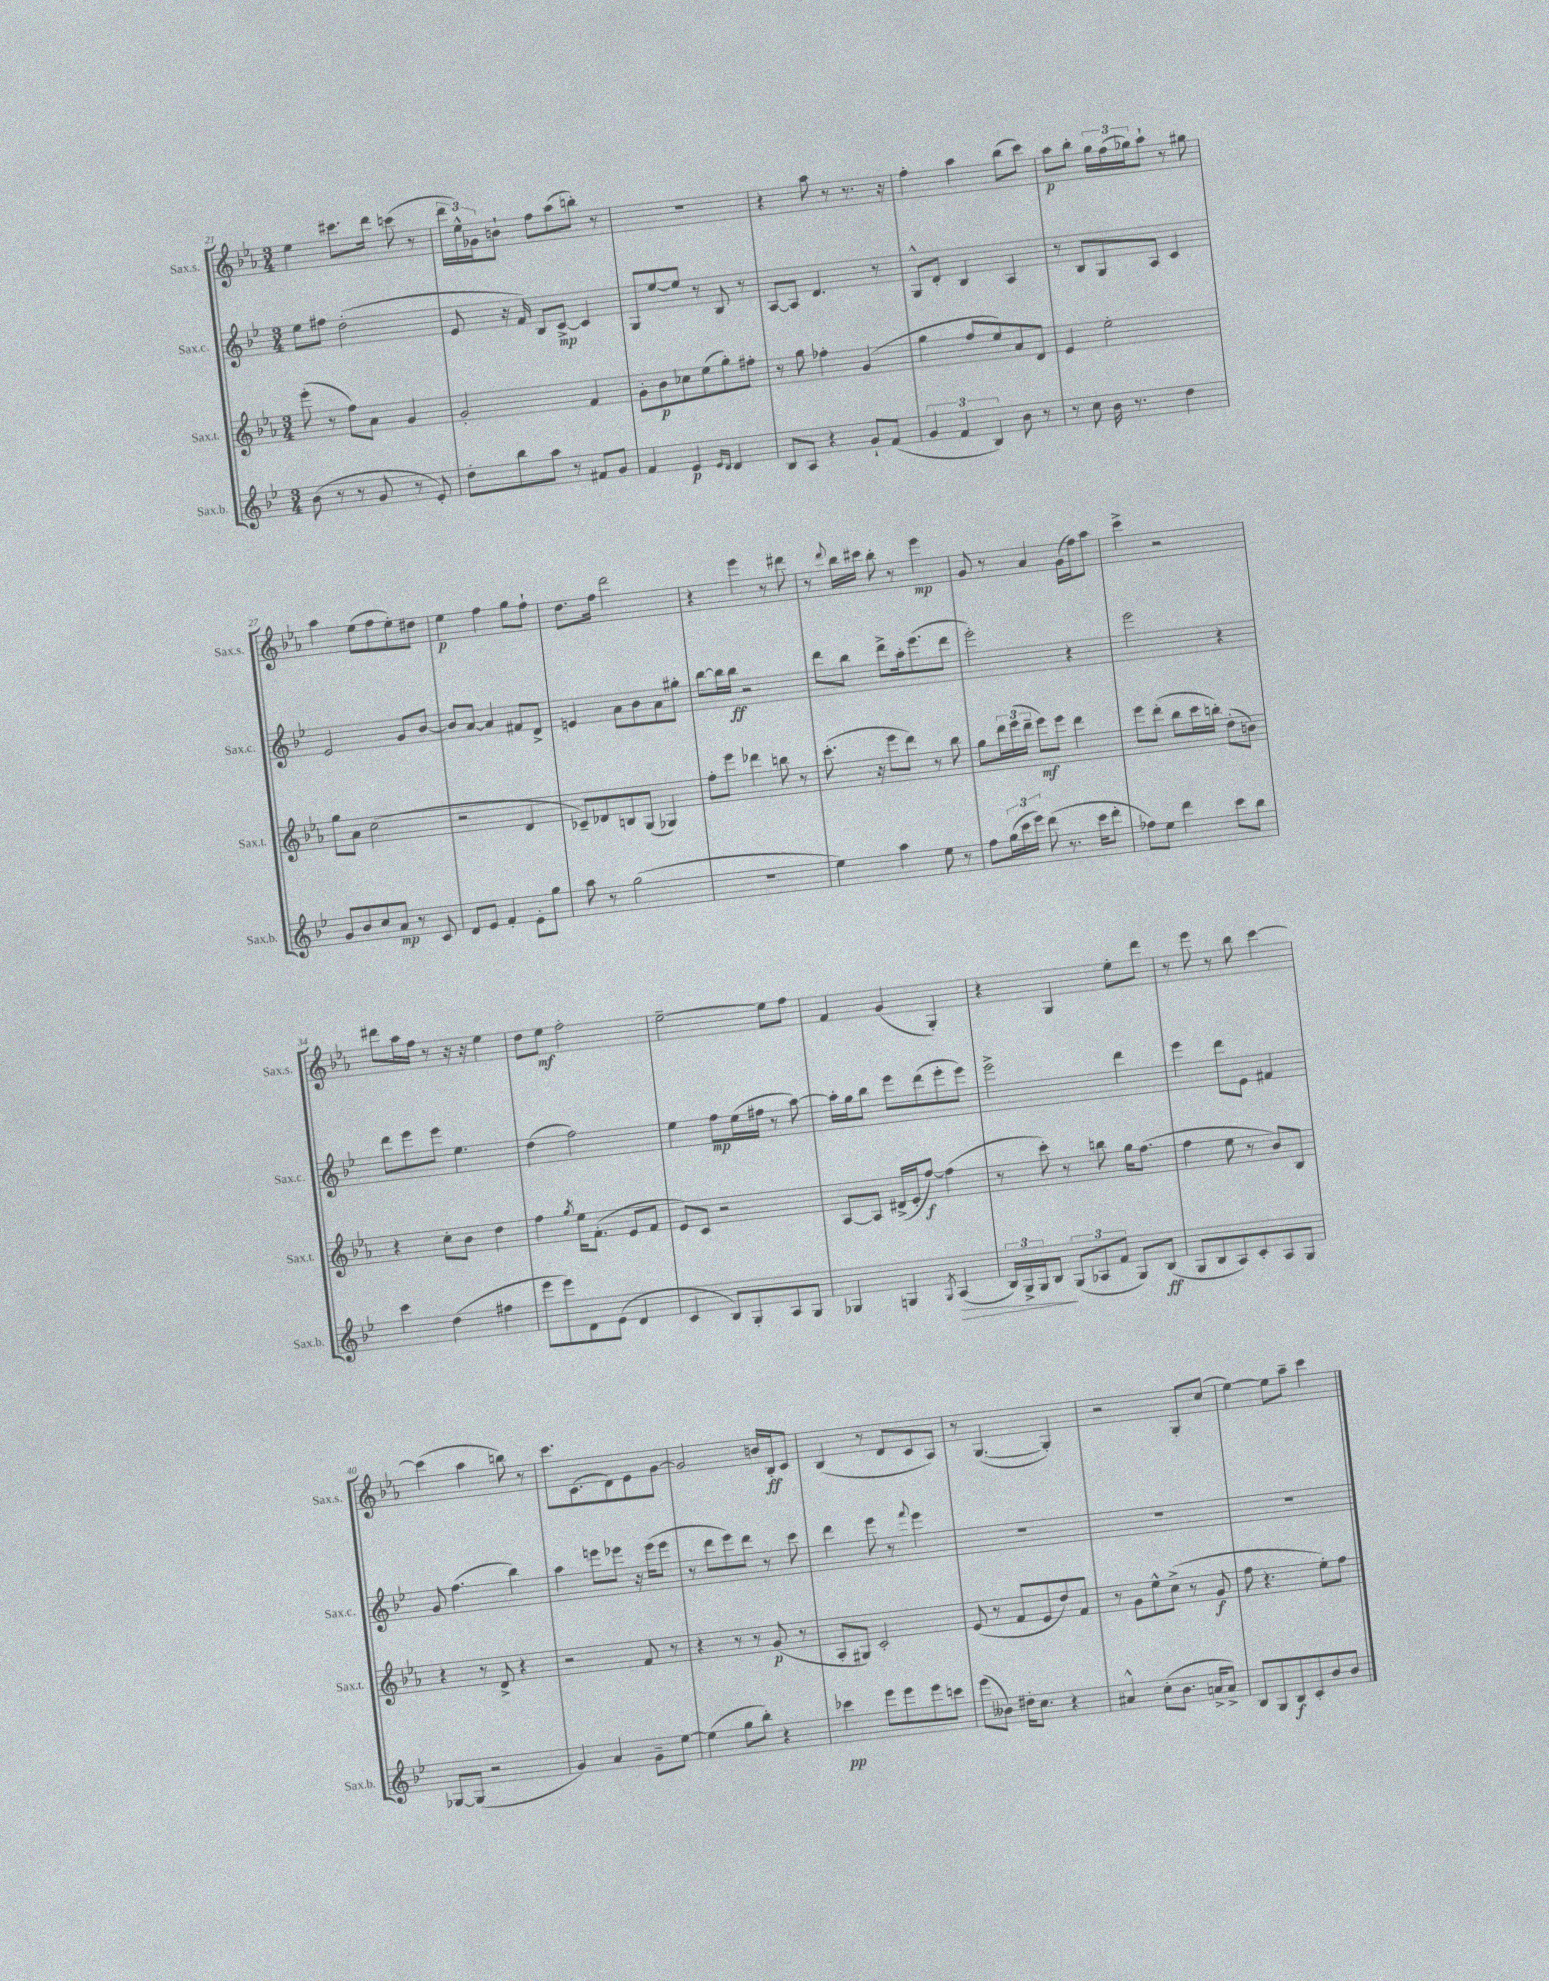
<<
\new StaffGroup <<
\new Staff = "s0" \with { instrumentName = "Sax.s." shortInstrumentName = "Sax.s." } {
    \clef treble \key ees \major \numericTimeSignature \time 3/4
    ees''4 cis'''8. d'''16 c'''8( r8 |
    \tuplet 3/2 { d'''16 ees''16-^) ges'16 } b'8-! f''8 aes''8( b''8-.) r8 |
    R2. |
    r4 aes''8 r8 r8. r16 |
    f''4-. aes''4 bes''8( c'''8) |
    aes''8\p bes''8-. \tuplet 3/2 { g''16 f''16( ges''16) } aes''8-! r8 gis''8 |
    aes''4 ees''8( f''8 ees''8-.) dis''8 |
    ees''4\p f''4 g''8 f''8-! |
    d''8. f''16 d'''2 |
    r4 ees'''4 r8 dis'''8 |
    r8 \appoggiatura { d'''8 } bes''16 cis'''16 bes''8-. r8 ees'''4\mp |
    g'8 r8 aes'4 g'16( f''16) aes''8 |
    c'''4-> r2 |
    dis'''8 aes''16 f''16 r8 r16 r16 ees''4 |
    d''8 ees''8\mf f''2-. |
    ees''2~-- ees''8 f''8 |
    f'4 g'4( g4-.) |
    r4 g4 ees''8-. d'''8 |
    r8 ees'''8 r8 bes''8 c'''4~ |
    c'''4( aes''4 b''8) r8 |
    c'''8. c'8.( d'8) ees'8 g'8~ |
    g'2 b'16 bes16-.\ff c'8 |
    bes4( r8 d'8 c'8 aes8) |
    r8 g4.~( g4-.) |
    r2 g8-. c''8( |
    ees''4~) ees''8 aes''8-- c'''4 \bar "|." |
}
\new Staff = "s1" \with { instrumentName = "Sax.c." shortInstrumentName = "Sax.c." } {
    \clef treble \key bes \major \numericTimeSignature \time 3/4
    ees''8 fis''8 d''2-.( |
    ees'8 r16 f'16) bes8 c'8~->\mp c'4 |
    g8 ees''8~ ees''8 r8 bes8 r8 |
    a8~ a8 d'4. r8 |
    g8-^ d'8-. bes4 a4 |
    r8 bes8 g8 a8 c'4 |
    ees'2 g'8 bes'8~ |
    bes'8 a'8~ a'4 fis'8 d'8-> |
    e'4 a'8 bes'8 a'8 gis''8-. |
    bes''8~ bes''16 bes''16\ff r2 |
    d'''8 bes''8 d'''8-> a''16-. ees'''8.( d'''8 |
    ees'''2-.) r4 |
    ees'''2 r4 |
    d'''8 ees'''8 ees'''8 ees''4. |
    d''4( f''2) |
    ees''4 f''8\mp ees''16( fis''16 r8 a''8~) |
    a''16-. g''16 bes''8 ees'''8 d'''8( ees'''8-. ees'''8) |
    ees'''2-> d'''4 |
    ees'''4 d'''8 ees'8 fis'4 |
    g'8 f''4.( bes''4) |
    a''4 e'''8 ees'''8 r16 ees'''16( ees'''8 |
    r8 d'''8 ees'''8) d'''8 r8 c'''8 |
    d'''4 ees'''8 r8 \appoggiatura { f'''8 } ees'''4 |
    R2. |
    R2. |
    R2. \bar "|." |
}
\new Staff = "s2" \with { instrumentName = "Sax.t." shortInstrumentName = "Sax.t." } {
    \clef treble \key ees \major \numericTimeSignature \time 3/4
    ees'''8-.( r8 f''8) aes'8 g'4 |
    g'2-. f'4 |
    g'8-. bes'8\p ces''8 ees''8( g''8-.) fis''8-. |
    r8 g''8 fes''4-. g'4( |
    g''4 f''8 ees''8) aes'8 d'8 |
    ees'4 ees''2-. |
    g''8 aes'8 c''2( |
    r2 d'4 |
    ces'8--) des'8 b8 g8( ges4) |
    f''8-. ees'''8 des'''4 b''8 r8 |
    c'''8.-.( r16 ees'''8 d'''8) r8 bes''8 |
    g''8 \tuplet 3/2 { d'''16 ees'''16( d'''16-- } ees'''8\mf) ees'''8 d'''4 |
    ees'''8 d'''8-.( bes''8 c'''16 b''16-.) d''8-.( b'8) |
    r4 c''8-. bes'8 d''4 |
    f''4 \acciaccatura { g''8 } ees''16 f'8.-.( ees'8 f'8 |
    ees'8) c'8 r2 |
    aes8~ aes8 dis'16->( ees'16-. f''8~\f) f''4( |
    r8 c'''8-.) r8 b''8 g''16 f''8.( |
    f''4 ees''8 r8 bes'8) bes8 |
    r4 r8 d'8-> r4 |
    r2 f'8 r8 |
    r4 r8 r8 g'8\p( r8 |
    aes8-. gis8) c'2-. |
    ees'8( r8 f'8 ees'8 d''8) f'8 |
    r8 g'8 ees''8-^ c''8->( r8 g'8\f |
    f''8 r4. ees''8-.) f''8 \bar "|." |
}
\new Staff = "s3" \with { instrumentName = "Sax.b." shortInstrumentName = "Sax.b." } {
    \clef treble \key bes \major \numericTimeSignature \time 3/4
    bes'8( r8 r8 g'8 r8 ees'8-.) |
    d''8-. bes''8 a''8 r8 fis'8 g'8 |
    f'4 ees'4\p \grace { ees'16 d'16 } d'4 |
    bes8 a8 r4 g'8-! f'8( |
    \tuplet 3/2 { g'4 f'4 bes4) } bes'8 r8 |
    r8 c''8 bes'16 r8. d''4 |
    g'8 bes'8 c''8 a'8\mp r8 c'8 |
    d'8 ees'8 f'4-. ees'8-. g''8 |
    a''8 r8 g''2( |
    R2. |
    ees''4) a''4 ees''8 r8 |
    f''8 \tuplet 3/2 { g''16( c'''16 ees'''16) } d'''8( r8. c'''16 d'''8-. |
    fes''8) ees''8 d'''4 c'''8 bes''8 |
    c'''4 d''4( fis''4 |
    ees'''8 ees'''8) d'8 ees'8( d'4 |
    c'4 bes8) g8-. a8 g8 |
    ges4 g4 \acciaccatura { g8 } a4\>( |
    \tuplet 3/2 { bes16) g16-> g16 } bes8\! \tuplet 3/2 { g8( aes8 f'8 } g8) bes8\ff( |
    g8 bes8 a8) c'8-. a8 g8 |
    ges8~ ges8( r2 |
    g'4) a'4 g'8-- ees''8~ |
    ees''4( g''8 bes''8-.) r4 |
    ces'''4\pp ees'''8 ees'''8 ees'''8 c'''8 |
    ees'''8( beses'8) dis''16-. c''8. r4 |
    ais'4-^ c''8-.( bes'8. a'16-> a'8->) |
    bes8 g8 bes8\f c'8-. bes'8 bes'8 \bar "|." |
}
>>
>>
\layout { \context { \Score currentBarNumber = #21 } }
